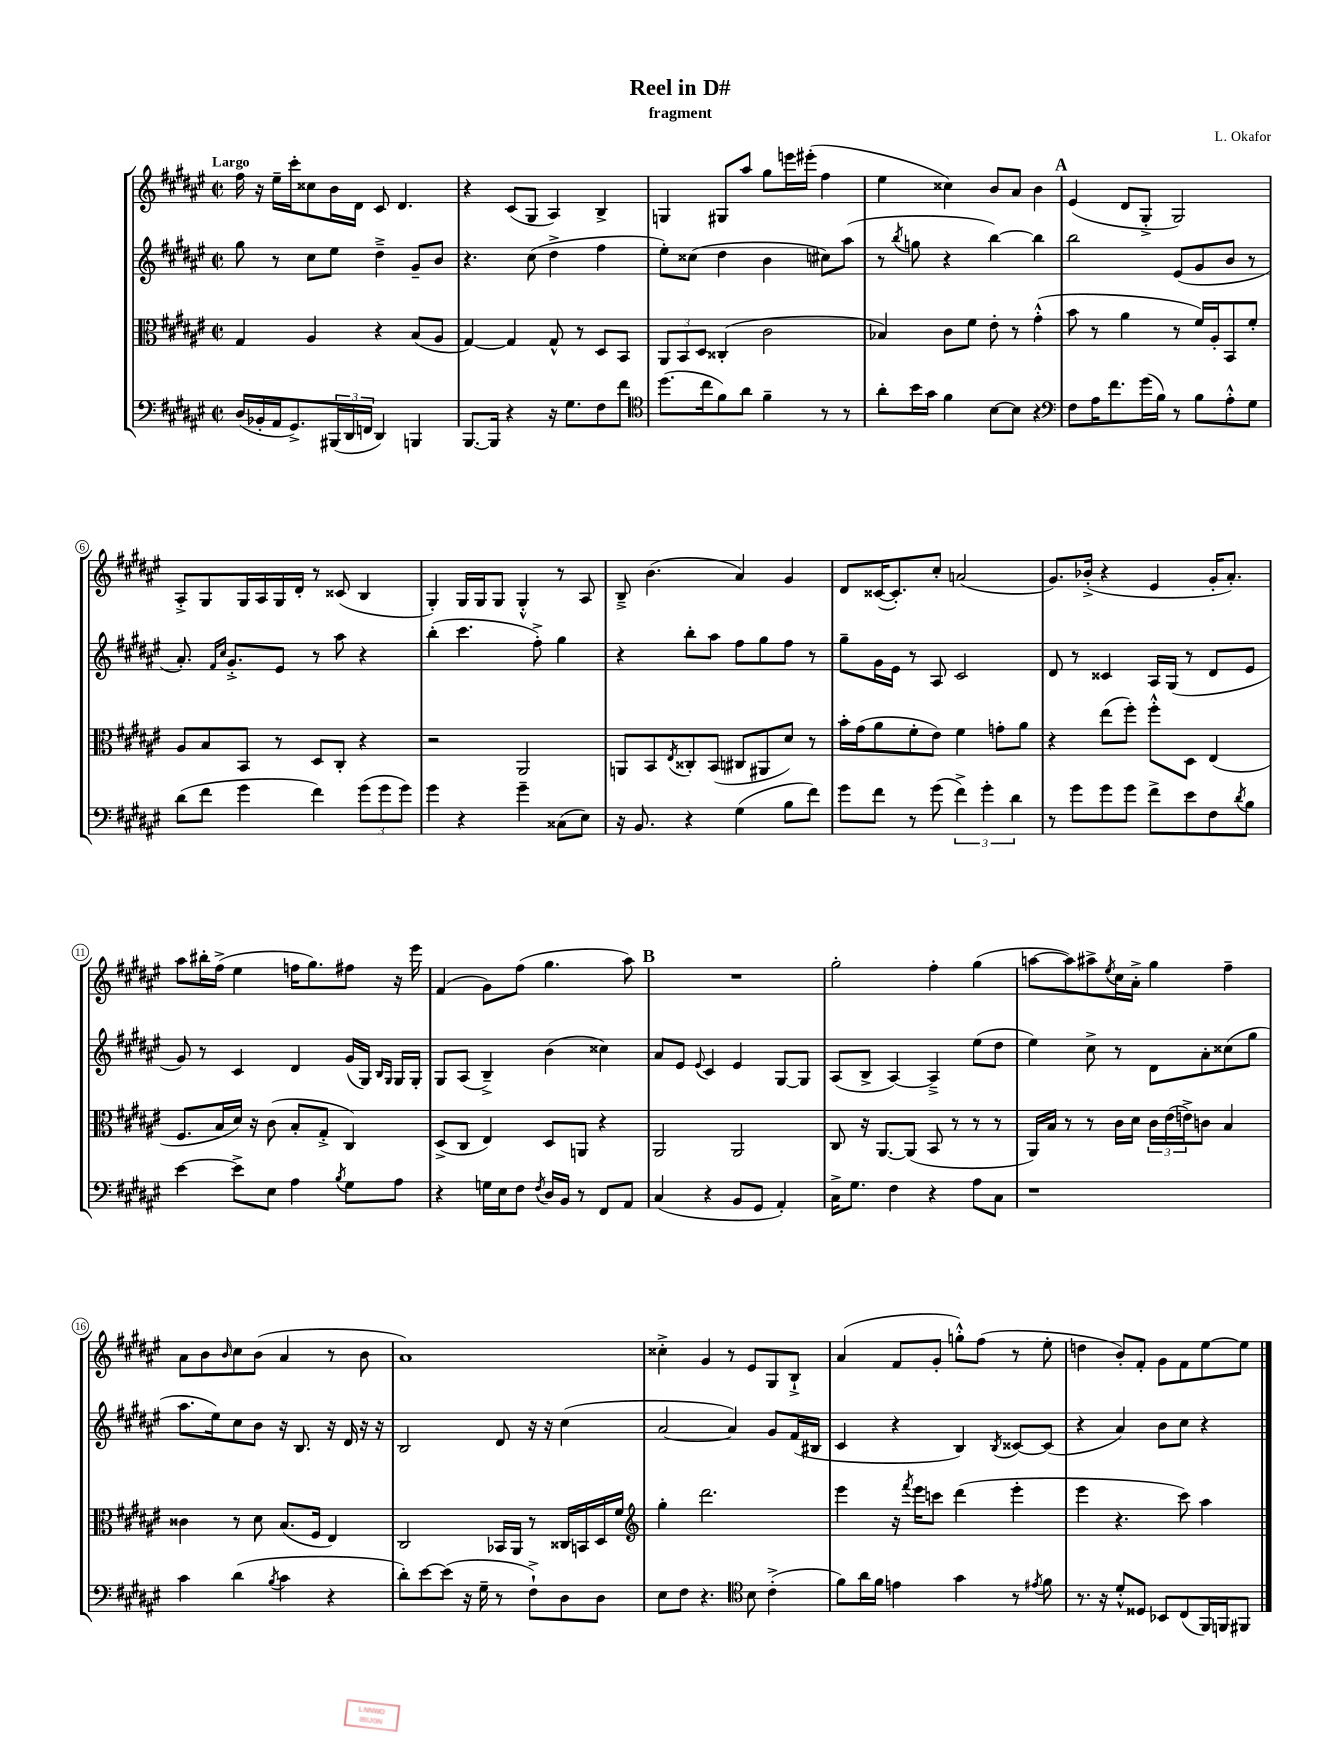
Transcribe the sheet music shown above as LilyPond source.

\header { title = "Reel in D#" composer = "L. Okafor" subtitle = "fragment" }
<<
\new StaffGroup <<
\new Staff = "s0" {
    \clef treble \key fis \major \defaultTimeSignature \time 2/2 \tempo "Largo"
    fis''16 r16 eis''16-- cis'''16-. cisis''8 b'16 dis'16 cis'8 dis'4. |
    r4 cis'8( gis8 ais4) b4-> |
    g4 gis8 ais''8 gis''8 e'''16 eis'''16-.( fis''4 |
    eis''4 cisis''4) b'8 ais'8 b'4 |
    \mark \markup { \bold "A" } eis'4( dis'8 gis8-.-> gis2) |
    ais8-.-> gis8 gis16 ais16 gis16 dis'16-. r8 cisis'8( b4 |
    gis4-.) gis16 gis16 gis8 gis4-.-^ r8 ais8 |
    b8---> b'4.( ais'4) gis'4 |
    dis'8 cisis'16~( cisis'8.-.) cis''8-. a'2( |
    gis'8.) bes'16-.->( r4 eis'4 gis'16-. ais'8.-.) |
    ais''8 bis''16-. fis''16->( eis''4 f''16 gis''8.) fis''8 r16 eis'''16 |
    fis'4( gis'8) fis''8( gis''4. ais''8) |
    \mark \markup { \bold "B" } R1 |
    gis''2-. fis''4-. gis''4( |
    a''8~ a''8) ais''8-> \acciaccatura { eis''8 } cis''16 ais'16-.-> gis''4 fis''4-- |
    ais'8 b'8 \grace { b'16 } cis''8 b'8( ais'4 r8 b'8 |
    ais'1) |
    cisis''4-.-> gis'4 r8 eis'8 gis8 b8-!-> |
    ais'4( fis'8 gis'8-. g''8-.-^) fis''8( r8 eis''8-. |
    d''4 b'8-.) fis'8-. gis'8 fis'8 eis''8~ eis''8 \bar "|." |
}
\new Staff = "s1" {
    \clef treble \key fis \major \defaultTimeSignature \time 2/2
    gis''8 r8 cis''8 eis''8 dis''4---> gis'8-- b'8 |
    r4. cis''8( dis''4-> fis''4 |
    eis''8-.) cisis''8( dis''4 b'4 cis''8) ais''8( |
    r8 \acciaccatura { b''8 } g''8 r4 b''4~) b''4 |
    \mark \markup { \bold "A" } b''2 eis'8( gis'8 b'8 r8 |
    ais'8.-.) \grace { fis'16 cis''16 } gis'8.-.-> eis'8 r8 ais''8 r4 |
    b''4-.( cis'''4. fis''8-.->) gis''4 |
    r4 b''8-. ais''8 fis''8 gis''8 fis''8 r8 |
    gis''8-- gis'16 eis'16 r8 ais8 cis'2 |
    dis'8 r8 cisis'4 ais16 gis16( r8 dis'8 eis'8 |
    gis'8) r8 cis'4 dis'4 gis'16( gis16) \grace { b16 gis16 } gis16 gis16-. |
    gis8 ais8( b4--->) b'4( cisis''4) |
    \mark \markup { \bold "B" } ais'8 eis'8 \appoggiatura { eis'8 } cis'4 eis'4 gis8~ gis8 |
    ais8( b8-> ais4~) ais4---> eis''8( dis''8 |
    eis''4) cis''8-> r8 dis'8 ais'8-. cisis''8( gis''8 |
    ais''8. eis''16) cis''8 b'8 r16 b8. r16 dis'16 r16 r16 |
    b2 dis'8 r16 r16 cis''4( |
    ais'2~ ais'4) gis'8 fis'16( bis16 |
    cis'4 r4 b4) \acciaccatura { b8 } cisis'8~ cisis'8( |
    r4 ais'4) b'8 cis''8 r4 \bar "|." |
}
\new Staff = "s2" {
    \clef alto \key fis \major \defaultTimeSignature \time 2/2
    gis4 ais4 r4 b8( ais8 |
    gis4~) gis4 gis8-^ r8 dis8 b,8 |
    \tuplet 3/2 { ais,8 b,8 dis8 } cisis4-.( cis'2 |
    bes4) cis'8 fis'8 eis'8-. r8 gis'4-.-^( |
    \mark \markup { \bold "A" } b'8 r8 ais'4 r8 fis'16) ais16-. b,8 fis'8-. |
    ais8 b8 b,8 r8 dis8 cis8-. r4 |
    r2 ais,2 |
    a,8 b,8 \acciaccatura { eis8 } cisis8-. b,8( cis8 ais,8 dis'8) r8 |
    b'16-. gis'16( ais'8 fis'8-. eis'8) fis'4 g'8-. ais'8 |
    r4 eis''8( fis''8-.) fis''8-.-^ dis8 eis4( |
    fis8. b16 dis'16) r16 cis'8( b8-. gis8-.-> cis4) |
    dis8->( cis8 eis4) dis8 a,8 r4 |
    \mark \markup { \bold "B" } ais,2 ais,2 |
    cis8 r16 ais,8.~ ais,8( b,8 r8 r8 r8 |
    ais,16) b16 r8 r8 cis'16 dis'16 \tuplet 3/2 { cis'16 eis'16( e'16->) } c'8 b4 |
    cisis'4 r8 dis'8 b8.( fis16 eis4) |
    cis2 bes,16 ais,16 r8 cisis16 b,16 dis16 fis'16 |
    \clef treble gis''4-. dis'''2. |
    eis'''4 r16 \acciaccatura { fis'''8 } eis'''16 c'''8 dis'''4( eis'''4-. |
    eis'''4 r4. cis'''8) ais''4 \bar "|." |
}
\new Staff = "s3" {
    \clef bass \key fis \major \defaultTimeSignature \time 2/2
    dis16( bes,16-. ais,16 gis,8.->) \tuplet 3/2 { bis,,16( dis,16 f,16 } dis,4) b,,4 |
    b,,8.~ b,,16 r4 r16 gis8. fis8 fis'8 |
    \clef tenor dis''8.( cis''16 fis'8) ais'8 fis'4-- r8 r8 |
    ais'8-. b'16 gis'16 fis'4 b8~ b8 r4 |
    \mark \markup { \bold "A" } \clef bass fis8 ais16 fis'8. gis'16( b16) r8 b8 ais8-.-^ gis8 |
    dis'8( fis'8 gis'4 fis'4) \tuplet 3/2 { gis'8( gis'8 gis'8) } |
    gis'4 r4 gis'4-- cisis8( eis8) |
    r16 b,8. r4 gis4( b8 fis'8) |
    gis'8 fis'8 r8 gis'8( \tuplet 3/2 { fis'4->) gis'4-. dis'4 } |
    r8 gis'8 gis'8 gis'8 fis'8-> eis'8 fis8 \acciaccatura { dis'8 } b8 |
    eis'4~ eis'8-> eis8 ais4 \acciaccatura { b8 } gis8 ais8 |
    r4 g16 eis16 fis8 \acciaccatura { fis8 } dis16 b,16 r8 fis,8 ais,8 |
    \mark \markup { \bold "B" } cis4( r4 b,8 gis,8 ais,4-.) |
    cis16-> gis8. fis4 r4 ais8 cis8 |
    r1 |
    cis'4 dis'4( \acciaccatura { b8 } cis'4 r4 |
    dis'8-.) eis'8~ eis'8( r16 gis16-- r8 fis8-!->) dis8 dis8 |
    eis8 fis8 r4. \clef tenor b8 cis'4-.->( |
    fis'8) ais'16 fis'16 e'4 gis'4 r8 \acciaccatura { eis'8 } fis'8 |
    r8. r16 dis'8-.-^ disis8 bes,8 cis8( fis,16) f,16 fis,8 \bar "|." |
}
>>
>>
\layout { \context { \Score \override BarNumber.stencil = #(make-stencil-circler 0.1 0.3 ly:text-interface::print) } }
